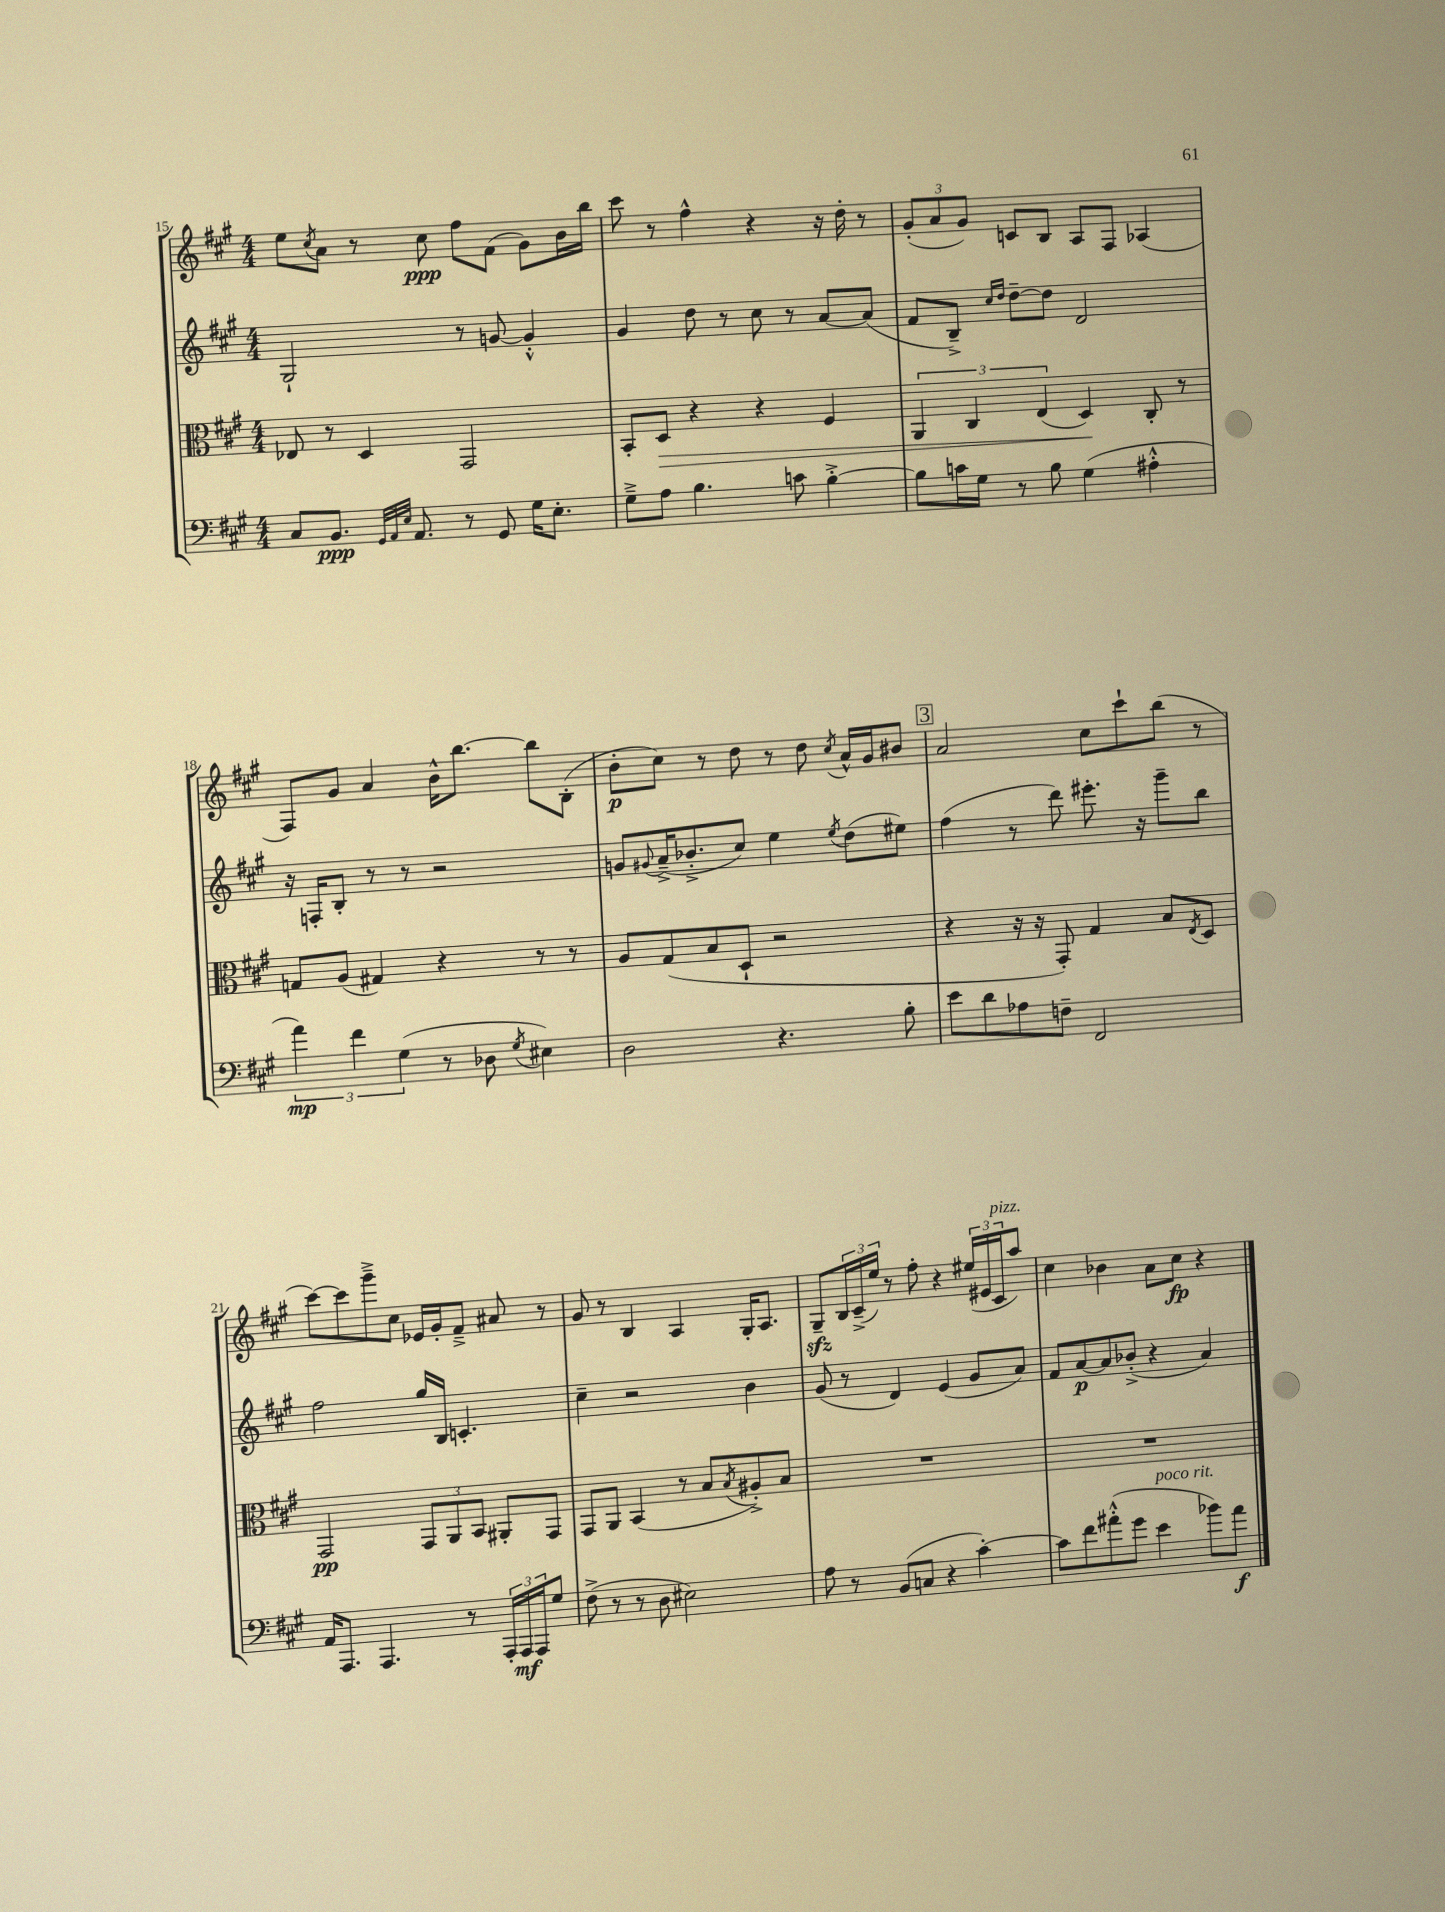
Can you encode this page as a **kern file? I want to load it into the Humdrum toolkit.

**kern	**kern	**kern	**kern
*staff4	*staff3	*staff2	*staff1
*clefF4	*clefC3	*clefG2	*clefG2
*k[f#c#g#]	*k[f#c#g#]	*k[f#c#g#]	*k[f#c#g#]
*M4/4	*M4/4	*M4/4	*M4/4
8C#/L	8E-/	2G#`/	8ee\L
.	.	.	8qcc#/
8.BB/J	8r	.	8a\J
.	4D/	.	8r
32qqGG#/LLL	.	.	.
32qqAA/	.	.	.
32qqE/JJJ	.	.	.
8.AA/	.	.	.
.	.	.	8cc#\
8r	2GG#/	8r	8ff#\L
8GG#/	.	[8g/	(8f#\J
16G#\LK	.	4g'^^/]	8g#\L)
8.E'\J	.	.	.
.	.	.	16b\L
.	.	.	16bb\JJ
=	=	=	=
8G#~^\L	8BB'/L	4g#/	8ccc#\
8A\J	8D/J	.	8r
4.B\	4r	8dd\	4ff#^^\
.	.	8r	.
.	4r	8cc#\	4r
8c\	.	8r	.
[4B'^\	4F#/	[8a/L	16r
.	.	.	16dd'\
.	.	(8a/]J	8r
=	=	=	=
8B\]L	6AA/	8f#/L	(12g#'/L
.	.	.	12a/
16c\L	.	8B~^/J)	.
.	6C#/	.	12g#/J)
16G#\JJ	.	.	.
.	.	16qqcc#/LL	.
.	.	16qqdd/JJ	.
8r	.	[8dd~\L	8c/L
.	(6E/	.	.
8B\	.	8dd\]J	8B/J
(4G#\	4D/)	2d/	8A/L
.	.	.	8F#/J
4A#'^^\	8C#'/	.	(4A-/
.	8r	.	.
=	=	=	=
6a\)	8G/L	16r	8F#/L)
.	.	16F'/LK	.
.	(8A/J	8B'/J	8g#/J
6f#\	.	.	.
.	4G#/)	8r	4a/
(6G#\	.	.	.
.	.	8r	.
8r	4r	2r	16b^^\LK
.	.	.	[8.bb\J
8D-\	.	.	.
8qG#/	.	.	.
4E#\)	8r	.	8bb\]L
.	8r	.	(8B'\J
=	=	=	=
2D\	8A/L	8g/L	8b'\L
.	.	8qqg#/	.
.	(8G#/	(16a~^/K	8cc#\J)
.	.	8.b-'^/	.
.	8B/	.	8r
.	8D`/J	8cc#/J)	8dd\
4.r	2r	4ee\	8r
.	.	.	8dd\
.	.	8qee/	8qcc#/
.	.	(8dd\L	16a^^/LL
.	.	.	16g#/J
8B'\	.	8ee#\J)	8b#/J
=	=	=	=
8e\L	4r	(4ff#\	2a/
8d\	.	.	.
8A-\	16r	8r	.
.	16r	.	.
8F~\J	8GG#'/)	8ddd\)	.
2FF#/	4G#/	8.eee#'\	8cc#\L
.	.	.	8ccc#`\
.	.	16r	.
.	8B/L	8ggg#~\L	(8bb\J
.	8qE/	.	.
.	8D/J	8bb\J	8r
=	=	=	=
16AA/LK	2GG#/	2ff#\	[8ccc#\L)
8.AAA/J	.	.	.
.	.	.	8ccc#\]
4.AAA/	.	.	8ggg#~^\
.	.	.	8cc#\J
.	12GG#/L	16gg#/LL	16e-/LL
.	.	16B/JJ	16g#'/J
.	12AA/	.	.
8r	.	4.c'/	8f#~^/J
.	12BB/J	.	.
24AAA'/LL	8AA#'/L	.	8a#/
24AAA/	.	.	.
24AAA/J	.	.	.
8G#/J	8GG#/J	.	8r
=	=	=	=
(8F#^\	8GG#/L	4cc#~\	8g#/
8r	8AA/J	.	8r
8r	(4BB/	2r	4B/
8D\	.	.	.
2E#\)	8r	.	4A/
.	8B/L	.	.
.	8qB/	.	.
.	8A#'^/)	4b\	16G#'/LK
.	.	.	8.A/J
.	8B/J	.	.
=	=	=	=
8A\	1r	(8g#/	8G#~/L
8r	.	8r	24B/L
.	.	.	(24c#~^/
.	.	.	24ee/JJ)
(8BB/L	.	4d/)	8r
8C/J	.	.	8ff#'\
4r	.	(4e/	4r
[4c#'\)	.	8g#/L	(24ee#/LL
.	.	.	24e#/
.	.	.	24c#/J
.	.	8a/J)	8aa/J)
=	=	=	=
8c#\]L	1r	8f#/L	4cc#\
8f#\	.	[8a/	.
(8a#'^^\	.	8a/]	4b-\
8g#\J	.	(8b-'^/J	.
4e\	.	4r	8a\L
.	.	.	8cc#\J
8b-\L)	.	4a/)	4r
8a#\J	.	.	.
==	==	==	==
*-	*-	*-	*-
